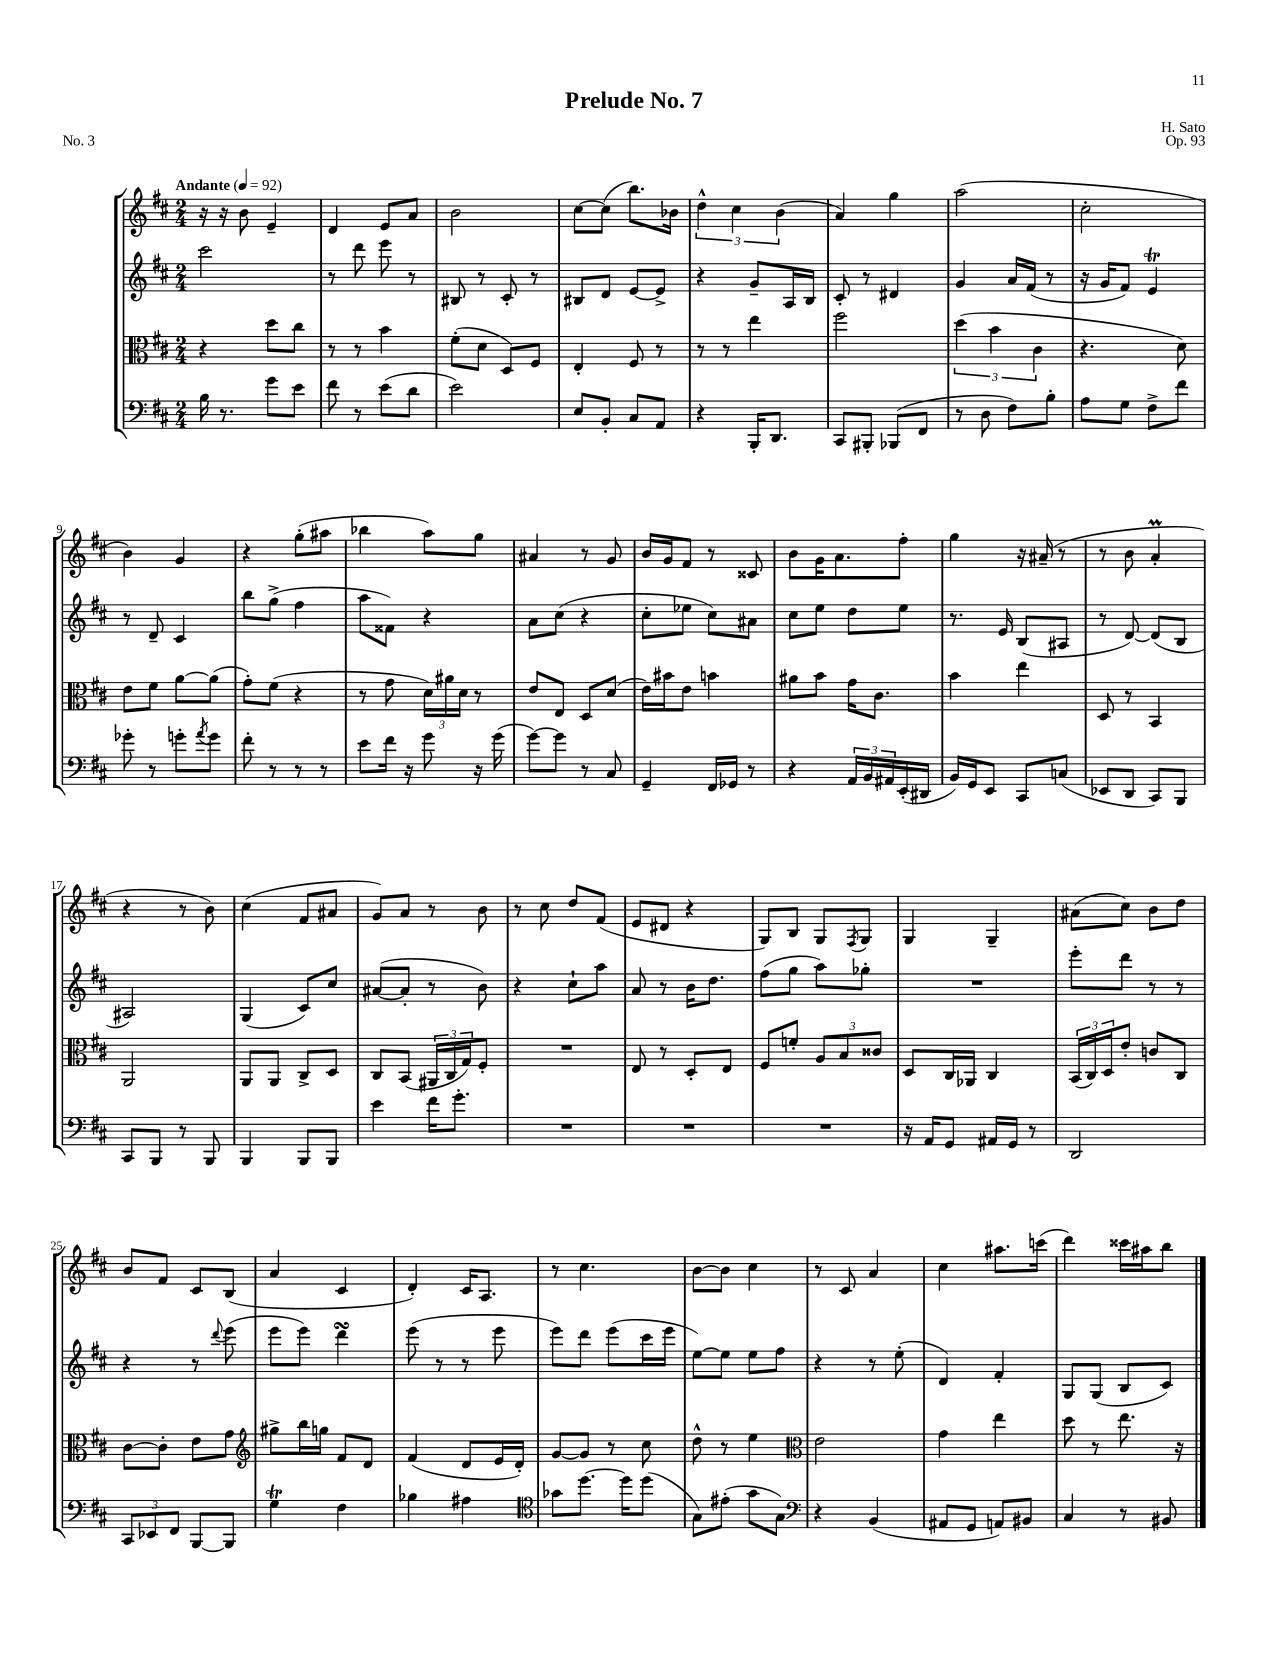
\header { title = "Prelude No. 7" composer = "H. Sato" opus = "Op. 93" piece = "No. 3" }
<<
\new StaffGroup <<
\new Staff = "s0" {
    \clef treble \key d \major \numericTimeSignature \time 2/4 \tempo "Andante" 4 = 92
    r16 r16 b'8 e'4-- |
    d'4 e'8 a'8 |
    b'2 |
    cis''8~ cis''8( b''8.) bes'16 |
    \tuplet 3/2 { d''4-^ cis''4 b'4( } |
    a'4) g''4 |
    a''2( |
    cis''2-. |
    b'4) g'4 |
    r4 g''8-.( ais''8 |
    bes''4 a''8) g''8 |
    ais'4 r8 g'8 |
    b'16 g'16 fis'8 r8 cisis'8 |
    b'8 g'16 a'8. fis''8-. |
    g''4 r16 ais'16--( r8 |
    r8 b'8 a'4-.\prall |
    r4 r8 b'8) |
    cis''4( fis'8 ais'8 |
    g'8) a'8 r8 b'8 |
    r8 cis''8 d''8 fis'8( |
    e'8 dis'8 r4 |
    g8) b8 g8 \acciaccatura { fis8 } g8 |
    g4 g4-- |
    ais'8( cis''8) b'8 d''8 |
    b'8 fis'8 cis'8 b8( |
    a'4 cis'4 |
    d'4-.) cis'16 a8. |
    r8 cis''4. |
    b'8~ b'8 cis''4 |
    r8 cis'8 a'4 |
    cis''4 ais''8. c'''16( |
    d'''4) cisis'''16 ais''16 b''8 \bar "|." |
}
\new Staff = "s1" {
    \clef treble \key d \major \numericTimeSignature \time 2/4
    cis'''2 |
    r8 d'''8 e'''8 r8 |
    bis8 r8 cis'8-. r8 |
    bis8 d'8 e'8~ e'8-> |
    r4 g'8-- a16 b16 |
    cis'8-. r8 dis'4 |
    g'4 a'16 fis'16( r8 |
    r16 g'16 fis'8) e'4\trill |
    r8 d'8-- cis'4 |
    b''8 g''8->( fis''4 |
    a''8 fisis'8) r4 |
    a'8 cis''8( r4 |
    cis''8-. ees''8 cis''8) ais'8 |
    cis''8 e''8 d''8 e''8 |
    r8. e'16 b8( ais8 |
    r8 d'8~) d'8( b8 |
    ais2) |
    g4( cis'8) cis''8 |
    ais'8~( ais'8-. r8 b'8) |
    r4 cis''8-! a''8 |
    a'8 r8 b'16 d''8. |
    fis''8( g''8 a''8) ges''8-. |
    R2 |
    e'''8-. d'''8 r8 r8 |
    r4 r8 \appoggiatura { d'''8 } e'''8( |
    e'''8 e'''8) d'''4\turn |
    e'''8( r8 r8 e'''8 |
    e'''8) d'''8 e'''8( cis'''16 e'''16 |
    e''8~) e''8 e''8 fis''8 |
    r4 r8 e''8-.( |
    d'4) fis'4-. |
    g8 g8( b8 cis'8) \bar "|." |
}
\new Staff = "s2" {
    \clef alto \key d \major \numericTimeSignature \time 2/4
    r4 d''8 cis''8 |
    r8 r8 b'4 |
    fis'8-.( d'8 d8) fis8 |
    e4-. fis8 r8 |
    r8 r8 e''4 |
    fis''2 |
    \tuplet 3/2 { d''4( b'4 cis'4 } |
    r4. d'8) |
    e'8 fis'8 a'8~ a'8( |
    g'8-.) fis'8( r4 |
    r8 g'8 \tuplet 3/2 { d'16) ais'16 d'16 } r8 |
    e'8 e8 d8 d'8( |
    e'16) bis'16 e'8 b'4 |
    ais'8 b'8 g'16 cis'8. |
    b'4 e''4 |
    d8 r8 b,4 |
    a,2 |
    a,8 a,8 cis8-> d8 |
    cis8 b,8( \tuplet 3/2 { ais,16 cis16 g16) } fis8-. |
    R2 |
    e8 r8 d8-. e8 |
    fis8 f'8-. \tuplet 3/2 { a8 b8 cisis'8 } |
    d8 cis16 aes,16 cis4 |
    \tuplet 3/2 { b,16( cis16) d16 } e'8-. c'8 cis8 |
    cis'8~ cis'8-. e'8 g'8 |
    \clef treble gis''8-> b''16 g''16 fis'8 d'8 |
    fis'4( d'8 e'16 d'16-.) |
    g'8~ g'8 r8 cis''8 |
    d''8-^ r8 e''4 |
    \clef alto e'2 |
    g'4 e''4 |
    d''8 r8 e''8. r16 \bar "|." |
}
\new Staff = "s3" {
    \clef bass \key d \major \numericTimeSignature \time 2/4
    b16 r8. g'8 e'8 |
    fis'8 r8 e'8( d'8 |
    e'2) |
    e8 b,8-. cis8 a,8 |
    r4 b,,16-. d,8. |
    cis,8 bis,,8-. bes,,8( fis,8 |
    r8 d8 fis8) b8-. |
    a8 g8 fis8-> fis'8 |
    ges'8-. r8 g'8-. \acciaccatura { a'8 } g'8 |
    fis'8-. r8 r8 r8 |
    e'8 fis'16 r16 g'8 r16 g'16( |
    g'8~) g'8 r8 cis8 |
    g,4-- fis,16 ges,16 r8 |
    r4 \tuplet 3/2 { a,16 b,16 ais,16 } e,16-.( dis,16 |
    b,16) g,16 e,8 cis,8 c8( |
    ees,8 d,8 cis,8) b,,8 |
    cis,8 b,,8 r8 b,,8 |
    b,,4 b,,8 b,,8 |
    e'4 fis'16 g'8.-. |
    R2 |
    R2 |
    R2 |
    r16 a,16 g,8 ais,16 g,16 r8 |
    d,2 |
    \tuplet 3/2 { cis,8 ees,8 fis,8 } b,,8~ b,,8 |
    g4\trill fis4 |
    bes4 ais4 |
    \clef tenor ges'8 d''8.~ d''16 d''8( |
    g8) eis'8-.( g'8 g8) |
    \clef bass r4 b,4( |
    ais,8 g,8 a,8) bis,8 |
    cis4 r8 bis,8 \bar "|." |
}
>>
>>
